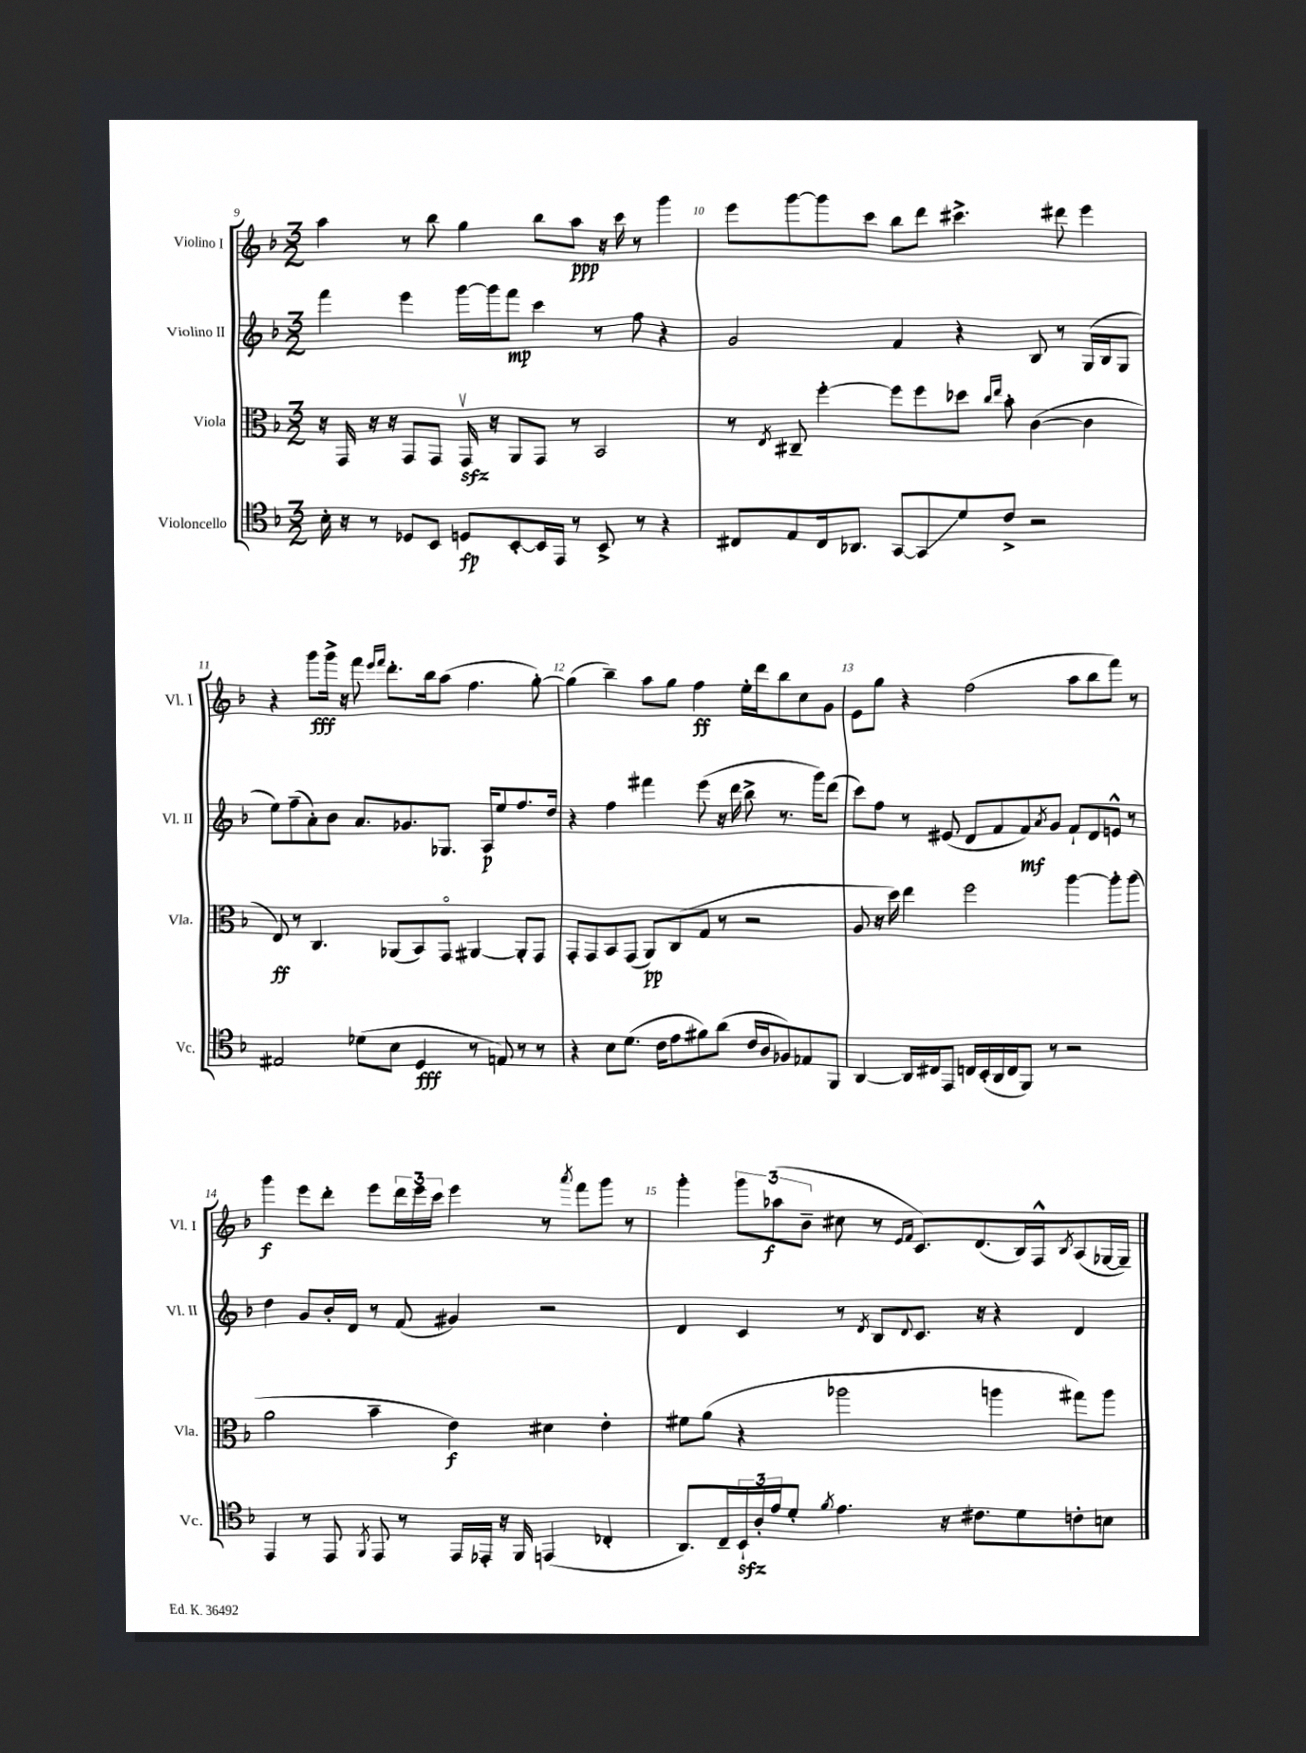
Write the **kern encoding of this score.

**kern	**kern	**kern	**kern
*staff4	*staff3	*staff2	*staff1
*clefC4	*clefC3	*clefG2	*clefG2
*k[b-]	*k[b-]	*k[b-]	*k[b-]
*M3/2	*M3/2	*M3/2	*M3/2
16B-'	16r	4fff	4aa
16r	16GG	.	.
8r	16r	.	.
.	16r	.	.
8D-	8GG	4eee	8r
8BB-	8GG	.	8bb-
8D	16GGv	[16ggg	4gg
.	16r	16ggg]	.
[8BB-'	8AA	8fff	.
16BB-]	8GG	4ccc	8bb-
16EE	.	.	.
8r	8r	.	8aa
8BB-^	2BB-	8r	16r
.	.	.	16ccc
8r	.	8ff	8r
4r	.	4r	4ggg
=	=	=	=
8C#	8r	2g	8eee
.	8qE	.	.
8E	8C#~	.	[8ggg
16C#	[4ff'	.	8ggg]
8.AA-	.	.	.
.	.	.	8ccc
[8GG	8ff]	4f	8bb-
8GG]	8ff	.	8ddd
8d	8dd-	4r	4.ccc#^
.	16qqcc	.	.
.	16qqee	.	.
8c^	8b-'	.	.
2r	([4c	8B-	.
.	.	8r	8ddd#
.	4c]	(16G	4eee
.	.	16B-	.
.	.	8G	.
=	=	=	=
2E#	8E)	8ee)	4r
.	8r	(8ff~	.
.	4.C	8a')	8ggg
.	.	8b-	16ggg^
.	.	.	16r
(8d-	.	8.a	8fff
.	.	.	16qqeee
.	.	.	16qqfff
8B-	(8AA-	.	8.ddd'
.	.	8.g-	.
4D	8BB-)	.	.
.	.	.	16bb-
.	8GGo	8.G-	(8aa
8r	[4AA#	.	4.ff
.	.	16A	.
8E)	.	8ee	.
8r	8AA#']	8.ff	.
8r	8GG	.	[8gg')
.	.	16dd	.
=	=	=	=
4r	8GG'	4r	(4gg]
.	8GG	.	.
8B-	8BB-	4ff	4bb-~)
(8.d	(8GG	.	.
.	8AA)	4fff#	8aa
16c	.	.	.
8e	(8C	.	8gg
8f#)	8G	(8eee	4ff
(8a	8r	16r	.
.	.	16ddd	.
16c	2r	8bb-^	16ee'
16A	.	.	16ddd
8F-)	.	8.r	8bb-
8E-	.	.	8cc
.	.	16ggg)	.
8FF	.	(8ddd	8g
=	=	=	=
[4AA	8A	8ccc)	8e
.	16r	8ff	8gg
.	16dd)	.	.
16AA]	4ee	8r	4r
16C#	.	.	.
8EE	.	(8e#	.
16C	2ff	8d	(2ff
(16BB-'	.	.	.
16AA	.	8f	.
16C	.	.	.
8FF)	.	8f)	.
.	.	8qa	.
8r	.	8g	.
2r	[4aa	8f`	8aa
.	.	8d	8bb-
.	8aa']	8e^^	8fff)
.	(8aa	8r	8r
=	=	=	=
4EE	2a	4dd	4ggg
8r	.	8g	8eee
8EE	.	16b-'	8ddd'
.	.	16d	.
8qFF	.	.	.
8EE	4b-~	8r	8eee
8r	.	(8f	24ddd
.	.	.	24eee
.	.	.	24ccc
16EE	4e)	4g#)	4eee
16EE-'	.	.	.
16r	.	.	.
16FF	.	.	.
(4EE	4d#	2r	8r
.	.	.	8qaaa
.	.	.	8fff
4C-'	4e'	.	8ggg
.	.	.	8r
=	=	=	=
8.AA)	8f#	4d	4ggg'
.	(8a	.	.
16C~	.	.	.
24BB-`	4r	4c	12ggg
24A'	.	.	.
24e	.	.	(12aa-
8d'	.	.	.
.	.	.	12b-~
8qf	.	.	.
4.e	2aa-	8r	8cc#
.	.	8qd	.
.	.	8B-	8r
.	.	.	16qqe
.	.	8qqd	16qqf
.	.	8.c	8.c)
16r	.	.	.
8.c#	.	16r	(8.d
.	4aa	4r	.
8d	.	.	16B-)
.	.	.	16F^^
.	.	.	8qB-
8c'	8gg#)	4d	(8A
8B	8aa	.	[16G-
.	.	.	16G-~])
==	==	==	==
*-	*-	*-	*-
